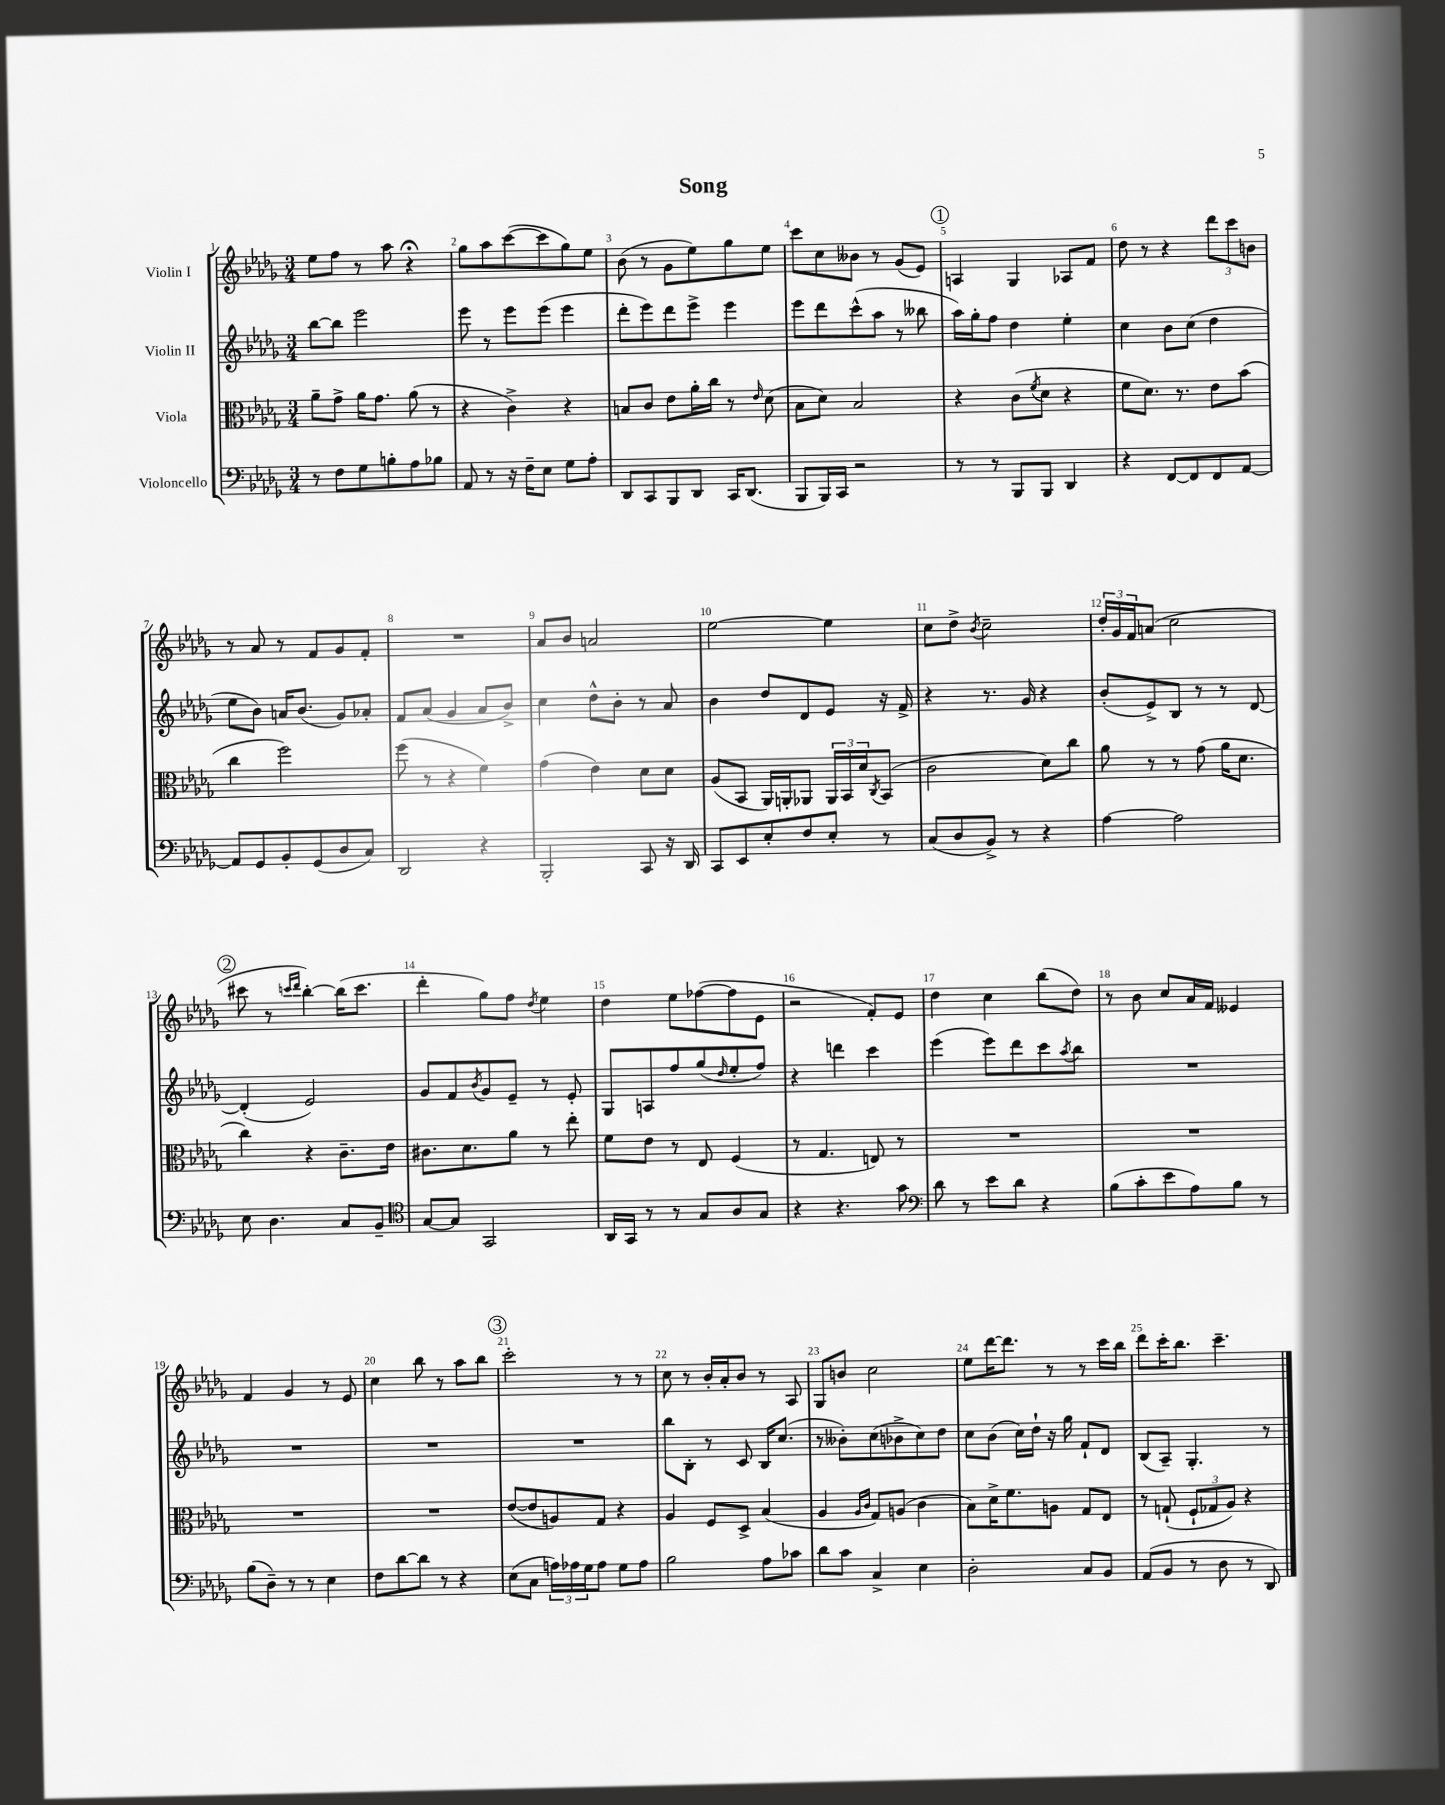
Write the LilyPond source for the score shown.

\header { title = "Song" }
<<
\new StaffGroup <<
\new Staff = "s0" \with { instrumentName = "Violin I" } {
    \clef treble \key des \major \numericTimeSignature \time 3/4
    ees''8 f''8 r8 aes''8 r4\fermata |
    ges''8 aes''8 c'''8~( c'''8 ges''8) ees''8 |
    bes'8( r8 ges'8 ees''8) ges''8 ees''8 |
    c'''8 c''8 beses'8 r8 ges'8( ees'8) |
    \mark \markup { \circle "1" } a4 ges4 aes8 f'8 |
    des''8 r8 r4 \tuplet 3/2 { des'''8 c'''8 b'8 } |
    r8 aes'8 r8 f'8 ges'8 f'8-. |
    R2. |
    aes'8 bes'8 a'2 |
    ees''2~ ees''4 |
    c''8 des''8-> \acciaccatura { bes'8 } c''2-- |
    \tuplet 3/2 { des''16-. ges'16 f'16 } a'8( c''2 |
    \mark \markup { \circle "2" } cis'''8 r8 \grace { c'''16 des'''16 } bes''4~-.) bes''16( c'''8. |
    des'''4-. ges''8) f''8 \acciaccatura { des''8 } ees''4 |
    des''4 ees''8 fes''8~( fes''8 ees'8 |
    r2 f'8-.) ees'8 |
    des''4 c''4 bes''8( des''8) |
    r8 bes'8 c''8 aes'16 f'16 eeses'4 |
    f'4 ges'4 r8 ees'8 |
    c''4 bes''8 r8 aes''8 bes''8 |
    \mark \markup { \circle "3" } c'''2-. r8 r8 |
    c''8 r8 bes'16-. aes'16-. bes'8 r8 aes8 |
    ges8 b'8 c''2 |
    ees''8 des'''16~ des'''8. r8 r8 c'''16 bes''16 |
    des'''8 c'''16-. bes''8. c'''4.-- \bar "|." |
}
\new Staff = "s1" \with { instrumentName = "Violin II" } {
    \clef treble \key des \major \numericTimeSignature \time 3/4
    bes''8~ bes''8 ees'''2 |
    ees'''8 r8 ees'''8 ees'''8( ees'''4 |
    des'''8-. ees'''8) des'''8 ees'''8-> ees'''4 |
    ees'''8 des'''8 c'''8-^( aes''8 r8 beses''8 |
    \mark \markup { \circle "1" } aes''16) ges''16-. f''8 des''4 ees''4-. |
    c''4 bes'8 c''8( des''4 |
    ees''8 bes'8) a'16 bes'8.( ges'8) aes'8-. |
    f'8 aes'8( ges'4 aes'8 bes'8->) |
    c''4 des''8-^ bes'8-. r8 aes'8 |
    bes'4 des''8 des'8 ees'8 r16 f'16-> |
    r4 r8. ges'16 r4 |
    bes'8-.( ees'8->) bes8 r8 r8 des'8~ |
    \mark \markup { \circle "2" } des'4-.( ees'2) |
    ges'8 f'8 \acciaccatura { bes'8 } ges'8 ees'8-- r8 ees'8-. |
    ges8 a8 f''8 ges''8( \grace { des''16 } ees''8-. f''8) |
    r4 d'''4 c'''4 |
    ees'''4( ees'''8) des'''8 c'''8 \acciaccatura { aes''8 } bes''8 |
    R2. |
    R2. |
    R2. |
    \mark \markup { \circle "3" } R2. |
    bes''8 bes8-. r8 c'8 bes16 c''8.( |
    r8 beses'8-.) c''8( bes'8-> c''8) des''8 |
    c''8 bes'8( c''16) des''16-! r16 ges''16 f'8-! des'8 |
    bes8( aes8--) ges4.-. r8 \bar "|." |
}
\new Staff = "s2" \with { instrumentName = "Viola" } {
    \clef alto \key des \major \numericTimeSignature \time 3/4
    aes'8-- ges'8-> aes'16 ges'8. aes'8( r8 |
    r4 c'4->) r4 |
    b8 c'8 ees'8 aes'16-. c''16 r8 \grace { ees'16 } des'8( |
    bes8 des'8) bes2 |
    \mark \markup { \circle "1" } r4 c'8( \acciaccatura { f'8 } des'8 r4 |
    f'8 des'8.) r8. ees'8 bes'8( |
    c''4 f''2) |
    f''8( r8 r4 f'4) |
    ges'4( ees'4) des'8 des'8 |
    aes8( bes,8 aes,16) a,16-. aes,8 \tuplet 3/2 { aes,16 bes,16 des'16 } \acciaccatura { c8 } bes,8( |
    c'2 des'8) c''8 |
    aes'8 r8 r8 ges'8( aes'16 des'8. |
    \mark \markup { \circle "2" } c''4) r4 c'8.-- ees'16 |
    cis'8. des'8. aes'8 r8 ees''8-. |
    f'8 ees'8 r8 ees8 f4( |
    r8 ges4. e8) r8 |
    R2. |
    R2. |
    R2. |
    R2. |
    \mark \markup { \circle "3" } ees'8~( ees'8 a8) ges8 r4 |
    aes4 f8 des8-> bes4( |
    aes4 \grace { aes16 c'16 } ges8) a8( c'4 |
    bes8) des'16-> f'8. a8 ges8 ees8 |
    r8 g8-!( \tuplet 3/2 { f8-! ges8 aes8) } r4 \bar "|." |
}
\new Staff = "s3" \with { instrumentName = "Violoncello" } {
    \clef bass \key des \major \numericTimeSignature \time 3/4
    r8 f8 ges8 b8-. aes8 bes8 |
    aes,8 r8 r16 f16-- ees8 ges8 aes8-. |
    des,8 c,8 bes,,8 des,8 c,16 des,8.( |
    bes,,8 bes,,16) c,16 r2 |
    \mark \markup { \circle "1" } r8 r8 bes,,8 bes,,8 des,4 |
    r4 f,8~ f,8 f,8 aes,8~ |
    aes,8 ges,8 bes,8-. ges,8( des8 c8) |
    des,2 r4 |
    bes,,2-. c,8 r16 des,16 |
    c,8 ees,8 ees8-. f8 ees8-. r8 |
    c8( des8 bes,8->) r8 r4 |
    aes4~ aes2 |
    \mark \markup { \circle "2" } ees8 des4. c8 bes,8-- |
    \clef tenor ges8~ ges8 ges,2 |
    aes,16 ges,16 r8 r8 ges8 aes8 ges8 |
    r4 r4. ges'8 |
    \clef bass des'8 r8 ees'8 des'8 r4 |
    bes8( c'8-. ees'8 aes8) bes8 r8 |
    bes8( des8--) r8 r8 ees4 |
    f8 des'8~ des'8 r8 r4 |
    \mark \markup { \circle "3" } ees8( c8 \tuplet 3/2 { a16) aes16 ges16 } aes8 ges8 aes8 |
    bes2 aes8 ces'8 |
    des'8 c'8 c4-> ees4 |
    des2-. c8 bes,8 |
    aes,8( bes,8 r8 des8 r8 des,8) \bar "|." |
}
>>
>>
\layout { \context { \Score \override BarNumber.break-visibility = ##(#f #t #t) barNumberVisibility = #all-bar-numbers-visible } }
